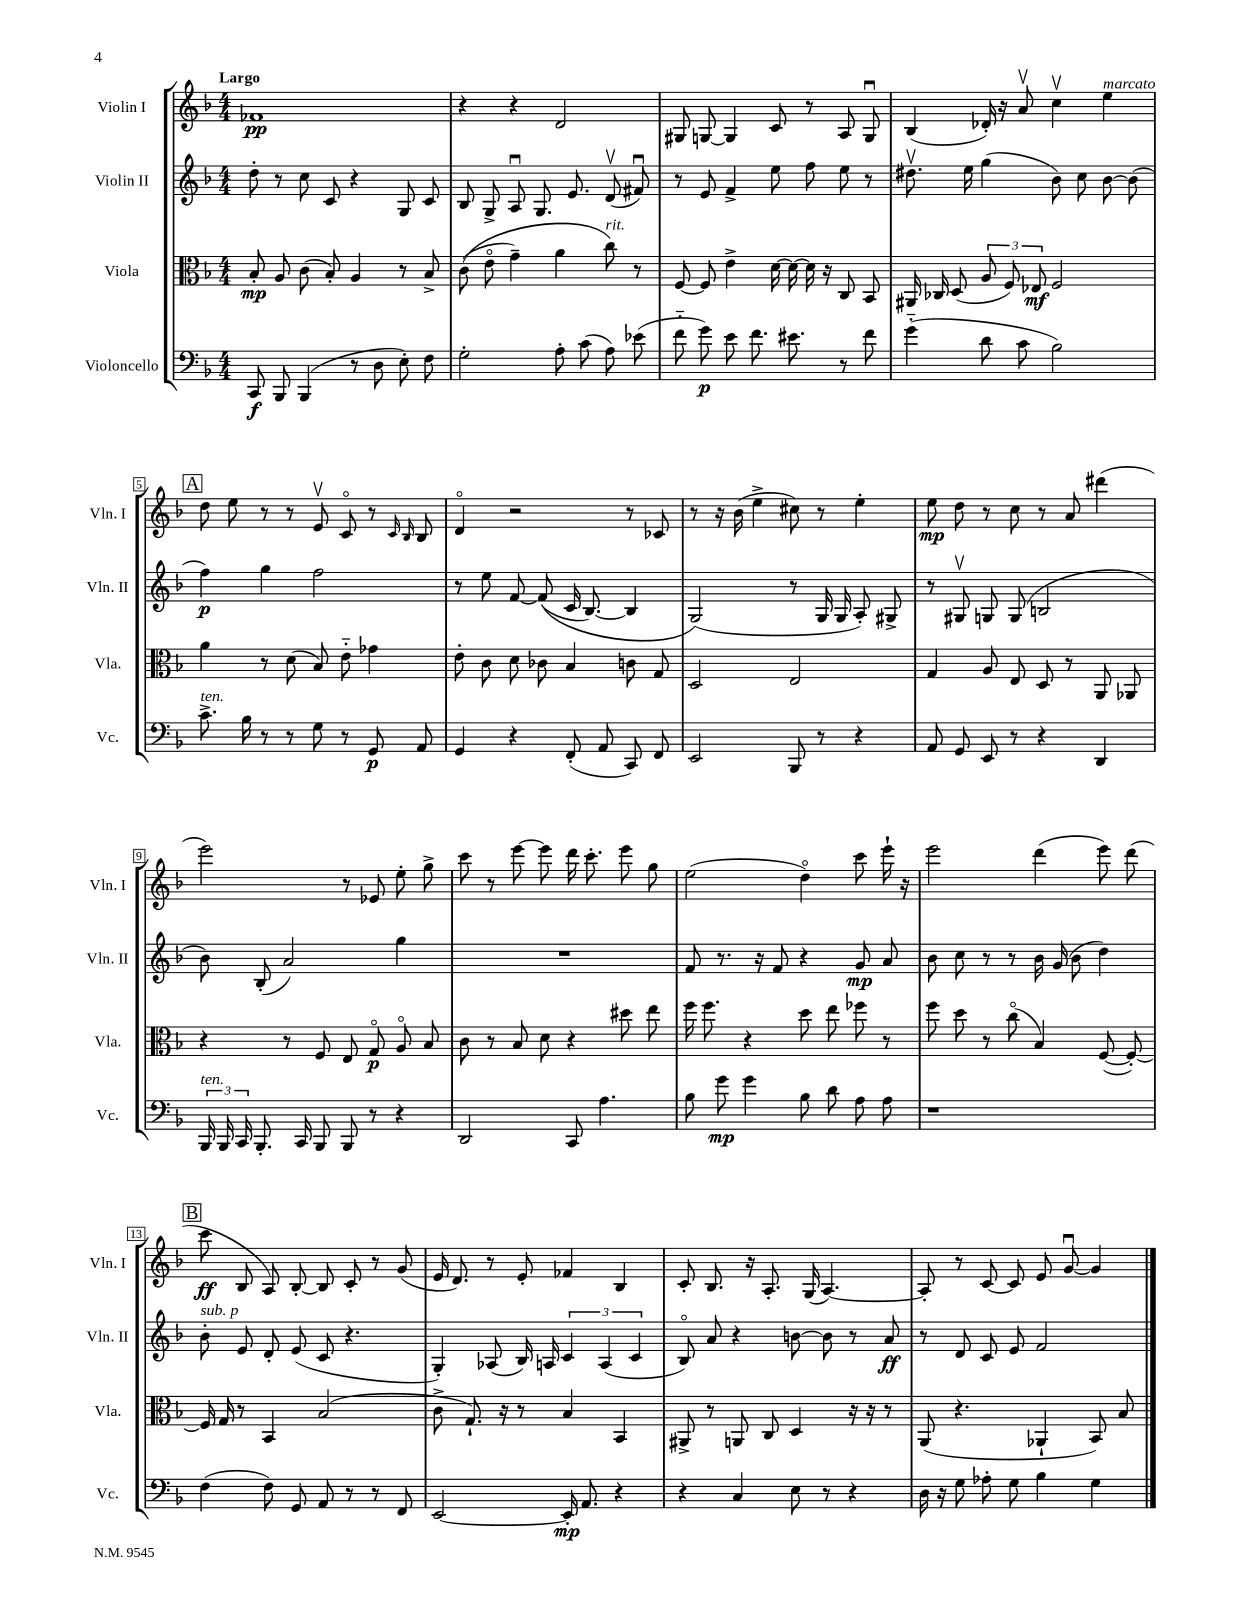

**kern	**kern	**kern	**kern
*staff4	*staff3	*staff2	*staff1
*clefF4	*clefC3	*clefG2	*clefG2
*k[b-]	*k[b-]	*k[b-]	*k[b-]
*M4/4	*M4/4	*M4/4	*M4/4
8CC/	8B-'/	8dd'\	1f-
8BBB-/	8A/	8r	.
(4BBB-/	(8c\	8cc\	.
.	8B-'/)	8c/	.
8r	4A/	4r	.
8D\	.	.	.
8E'\)	8r	8G/	.
8F\	8B-^/	8c/	.
=	=	=	=
2G'\	&((8c\	8B-/	4r
.	8eo\	8G^/	.
.	4g~\)	8Au/	4r
.	.	8.G/	.
8A'\	4a\	.	2d/
.	.	8.e/	.
(8c\	.	.	.
8A\)	8cc\&)	(8dv/	.
(8e-\	8r	8f#u/)	.
=	=	=	=
8f'~\	[8F/	8r	8G#/
8g\)	8F/]	8e/	[8G/
8e\	4e^\	4f^/	4G/]
8.f\	.	.	.
.	[16d\	8ee\	8c/
8.e#\	16d\_	.	.
.	16d\]	8ff\	8r
.	16r	.	.
8r	8C/	8ee\	8A/
8f\	8BB-/	8r	8Gu/
=	=	=	=
(4g'~\	16AA#/	8.dd#v\	(4B-/
.	16C-/	.	.
.	(8D/	.	.
.	.	16ee\	.
8d\	12A/	(4gg\	16d-'/)
.	.	.	16r
.	12F/)	.	.
8c\	.	.	8av/
.	12E-/	.	.
2B-\)	2F/	8b-\)	4ccv\
.	.	8cc\	.
.	.	[8b-\	4ee\
.	.	(8b-\]	.
=	=	=	=
8.c^\	4a\	4ff\)	8dd\
.	.	.	8ee\
16B-\	.	.	.
8r	8r	4gg\	8r
8r	(8d\	.	8r
8G\	8B-/)	2ff\	8ev/
8r	8e'~\	.	8co/
8GG/	4g-\	.	8r
.	.	.	16qqc/
.	.	.	16qqB-/
8AA/	.	.	8B-/
=	=	=	=
4GG/	8e'\	8r	4do/
.	8c\	8ee\	.
4r	8d\	[8f/	2r
.	8c-\	&((8f/]	.
(8FF'/	4B-/	16c/	.
.	.	[8.B-/)	.
8AA/	.	.	.
8CC/)	8c\	4B-/]	8r
8FF/	8G/	.	8c-/
=	=	=	=
2EE/	2D/	(2G/&)	8r
.	.	.	16r
.	.	.	(16b-\
.	.	.	4ee^\
8BBB-/	2E/	8r	8cc#\)
8r	.	16G/	8r
.	.	16G/	.
4r	.	8A'/)	4ee'\
.	.	8G#^/	.
=	=	=	=
8AA/	4G/	8r	8ee\
8GG/	.	8G#v/	8dd\
8EE/	8A/	8G/	8r
8r	8E/	(8G/	8cc\
4r	8D/	2B/	8r
.	8r	.	8a/
4DD/	8AA/	.	(4ddd#\
.	8AA-/	.	.
=	=	=	=
24BBB-/	4r	8b-\)	2eee\)
24BBB-/	.	.	.
24CC/	.	.	.
8.BBB-'/	.	(8B-'/	.
.	8r	2a/)	.
16CC/	.	.	.
8BBB-/	8F/	.	.
8BBB-/	8E/	.	8r
8r	8Go/	.	8e-/
4r	8Ao/	4gg\	8ee'\
.	8B-/	.	8gg^\
=	=	=	=
2DD/	8c\	1r	8ccc\
.	8r	.	8r
.	8B-/	.	[8eee\
.	8d\	.	8eee\]
8CC/	4r	.	16ddd\
.	.	.	8.ccc'\
4.A\	.	.	.
.	8dd#\	.	8eee\
.	8ee\	.	8gg\
=	=	=	=
8B-\	16ff\	8f/	(2ee\
.	8.ff\	.	.
8g\	.	8.r	.
4g\	4r	.	.
.	.	16r	.
.	.	8f/	.
8B-\	8dd\	4r	4ddo\)
8d\	8ee\	.	.
8A\	8ff-\	8g/	8ccc\
8A\	8r	8a/	16eee`\
.	.	.	16r
=	=	=	=
1r	8ff\	8b-\	2eee\
.	8dd\	8cc\	.
.	8r	8r	.
.	(8cco\	8r	.
.	4B-/)	16b-\	(4ddd\
.	.	(16g/	.
.	.	8b-\	.
.	([8F/	4dd\)	8eee\)
.	8F'/_)	.	(8ddd\
=	=	=	=
(4F\	16F/]	8b-'\	8ccc\
.	16G/	.	.
.	8r	8e/	8B-/
8F\)	4BB-/	8d'/	8A/)
8GG/	.	(8e/	[8B-'/
8AA/	(2B-/	8c/	8B-/]
8r	.	4.r	8c'/
8r	.	.	8r
8FF/	.	.	(8g/
=	=	=	=
[2EE/	8c^\	4G'/)	16e/
.	.	.	8.d/)
.	8.G`/)	.	.
.	.	(8A-/	8r
.	16r	.	.
.	8r	16B-/)	8e'/
.	.	16A/	.
16EE'/]	4B-/	6c/	4f-/
8.AA/	.	.	.
.	.	(6A/	.
4r	4BB-/	.	4B-/
.	.	6c/	.
=	=	=	=
4r	8AA#^/	8B-o/)	8c'/
.	8r	8a/	8.B-/
4C/	8AA/	4r	.
.	.	.	16r
.	8C/	.	8.A'/
8E\	4D/	[8b\	.
.	.	.	(16G/
8r	.	8b\]	[4.A/)
4r	16r	8r	.
.	16r	.	.
.	8r	8a/	.
=	=	=	=
16D\	(8AA/	8r	8A'/]
16r	.	.	.
8G\	4.r	8d/	8r
8A-'\	.	8c/	[8c/
8G\	.	8e/	8c/]
4B-\	4AA-`/	2f/	8e/
.	.	.	[8gu/
4G\	8BB-/)	.	4g/]
.	8B-/	.	.
==	==	==	==
*-	*-	*-	*-
